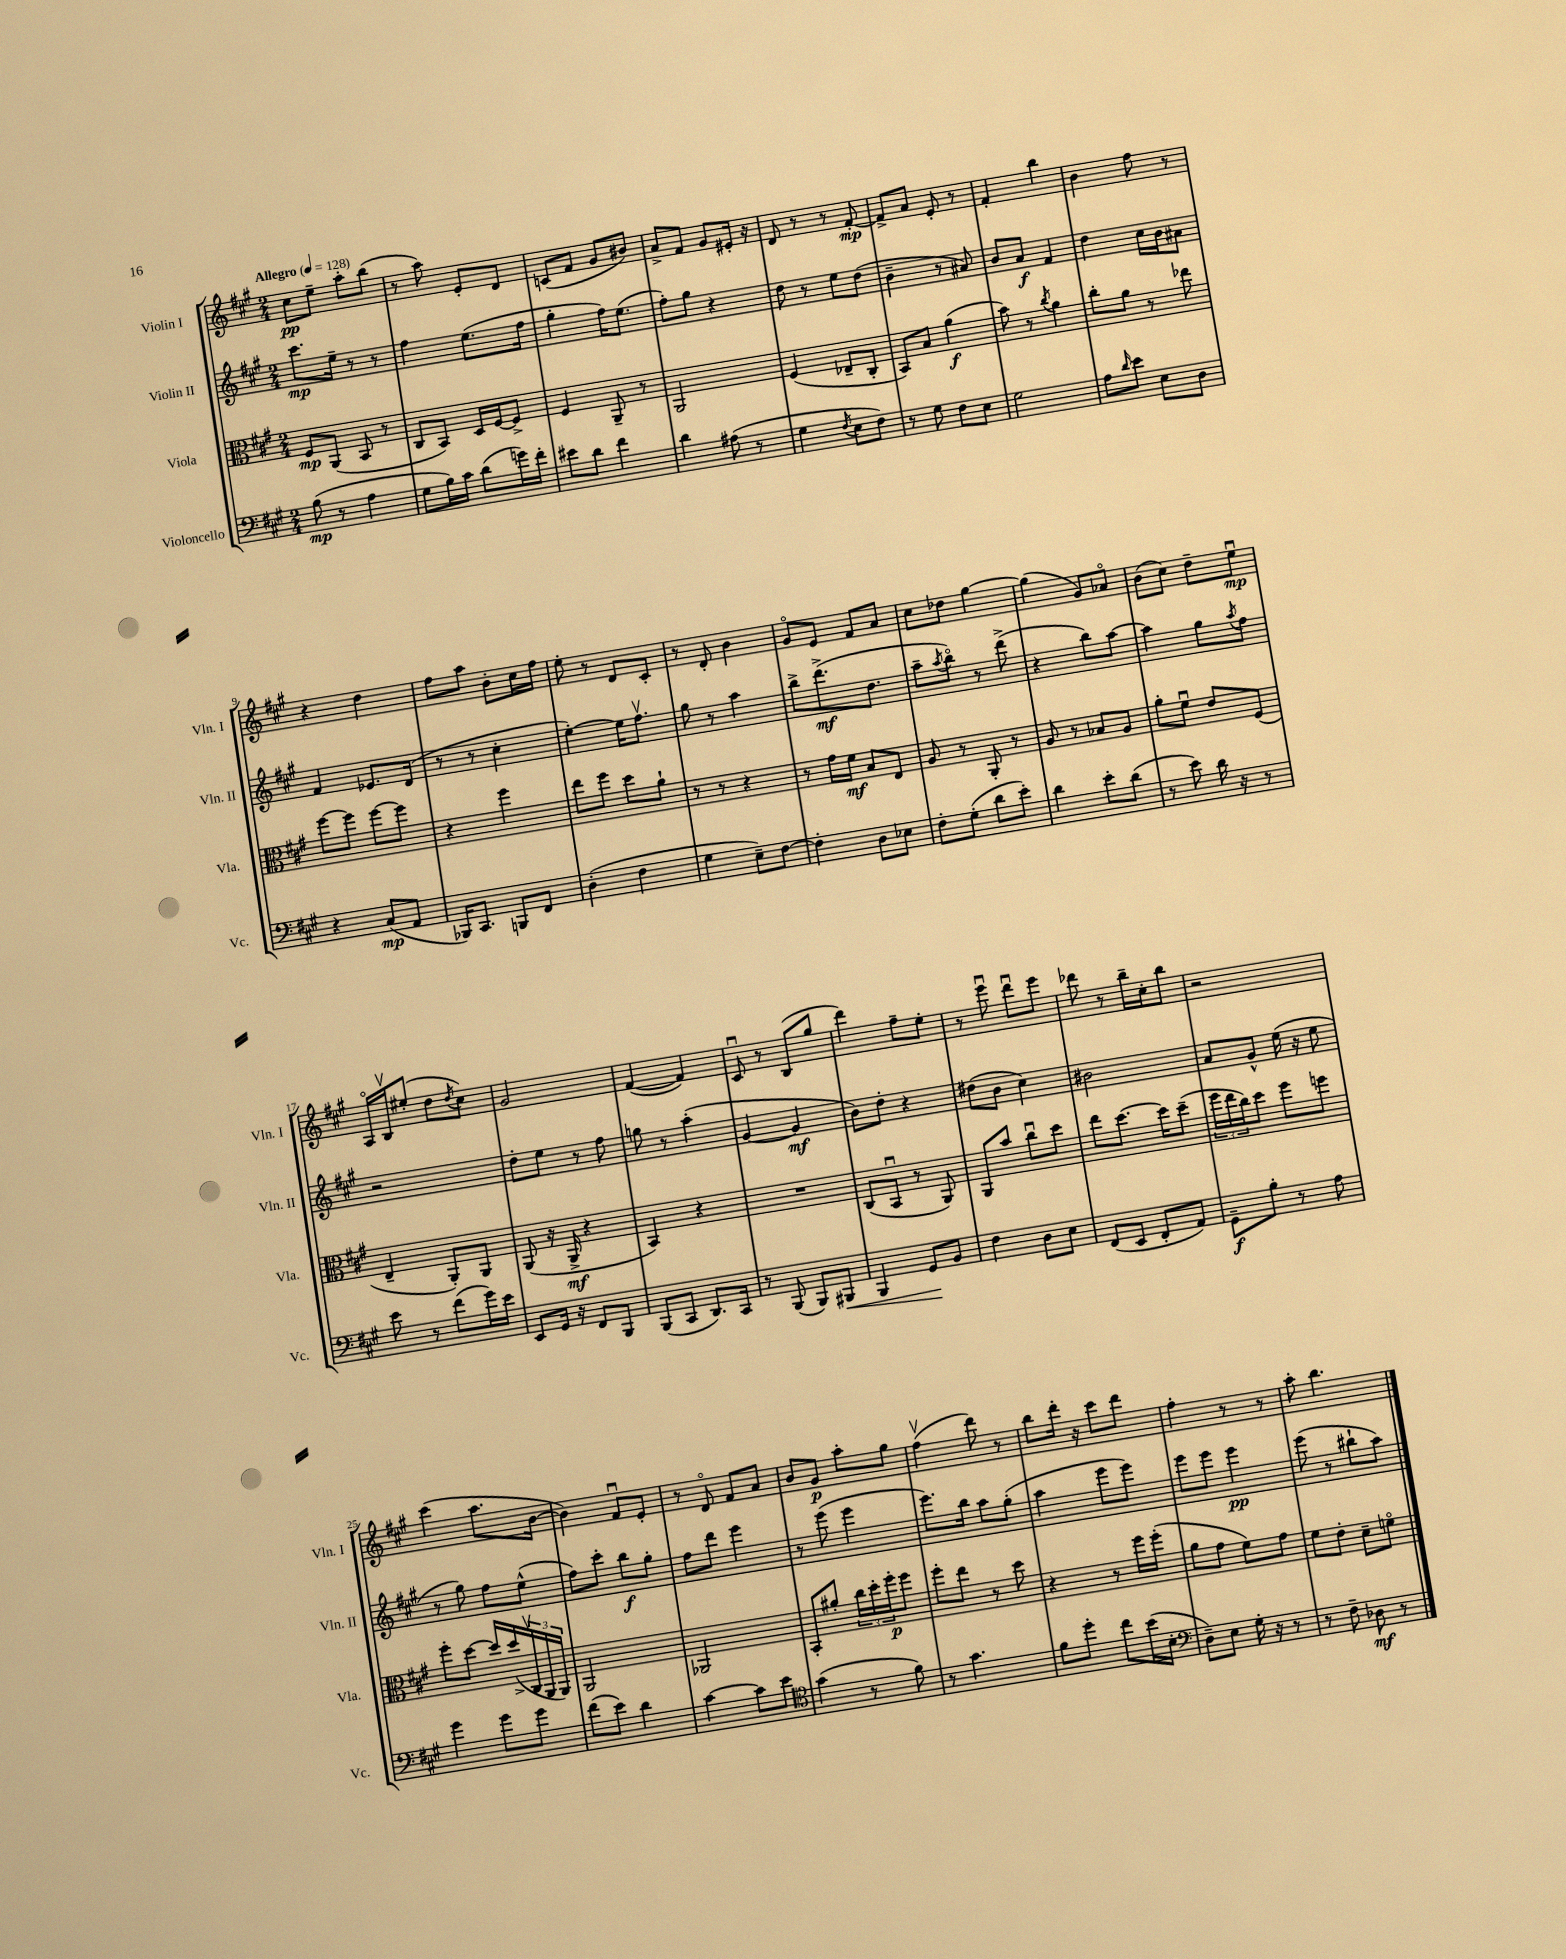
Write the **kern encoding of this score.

**kern	**dynam	**kern	**dynam	**kern	**dynam	**kern	**dynam
*part4	*part4	*part3	*part3	*part2	*part2	*part1	*part1
*staff4	*staff4	*staff3	*staff3	*staff2	*staff2	*staff1	*staff1
*I"Violoncello	*	*I"Viola	*	*I"Violin II	*	*I"Violin I	*
*I'Vc.	*	*I'Vla.	*	*I'Vln. II	*	*I'Vln. I	*
*clefF4	*	*clefC3	*	*clefG2	*	*clefG2	*
*k[f#c#g#]	*	*k[f#c#g#]	*	*k[f#c#g#]	*	*k[f#c#g#]	*
*M2/4	*	*M2/4	*	*M2/4	*	*M2/4	*
*MM128	*	*MM128	*	*MM128	*	*MM128	*
=1	=1	=1	=1	=1	=1	=1	=1
!	!	!	!	!	!	!LO:TX:a:B:t=Allegro	!
(8B\	mp	8F#/L	mp	8.ccc#\L	mp	8cc#\L	pp
8r	.	(8AA/J	.	.	.	8ee~\J	.
.	.	.	.	16ee~\Jk	.	.	.
4A\	.	8BB/	.	8r	.	8aa'\L	.
.	.	8r	.	8r	.	(8bb\J	.
=2	=2	=2	=2	=2	=2	=2	=2
8G#\L	.	8C#/L	.	4ff#\	.	8r	.
16B\L)	.	8BB/J)	.	.	.	8aa\)	.
16c#\JJ	.	.	.	.	.	.	.
(8d\L	.	16D/LL	.	(8.ee\L	.	8e'/L	.
.	.	[16F#/J	.	.	.	.	.
16gn\L)	.	8F#^/J]	.	.	.	8d/J	.
16f#'\JJ	.	.	.	16ff#\Jk	.	.	.
=3	=3	=3	=3	=3	=3	=3	=3
8e#X\L	.	4F#/	.	4gg#'\	.	(8cn/L	.
8d\J	.	.	.	.	.	8f#/J	.
4f#\	.	8AA~/	.	16ff#\KL)	.	8g#/L	.
.	.	.	.	(8.ee\J	.	.	.
.	.	8r	.	.	.	8b#X/J)	.
=4	=4	=4	=4	=4	=4	=4	=4
4d\	.	2AA/	.	8ff#'\L)	.	8a^/L	.
.	.	.	.	8gg#\J	.	8f#/J	.
(8A#X\	.	.	.	4r	.	8g#/L	.
8r	.	.	.	.	.	16e#X'/Jk	.
.	.	.	.	.	.	16r	.
=5	=5	=5	=5	=5	=5	=5	=5
4G#\	.	(4F#/	.	8dd\	.	8d/	.
.	.	.	.	8r	.	8r	.
8qF#/	.	.	.	.	.	.	.
8E\L	.	8E-X~/L	.	8ee\L	.	8r	.
8F#\J)	.	8C#'/J	.	(8dd\J	.	[8f#'/	mp
=6	=6	=6	=6	=6	=6	=6	=6
8r	.	8BB/L)	.	4b~\	.	8f#^/L]	.
8G#\	.	8B/J	.	.	.	8a/J	.
8F#\L	.	(4a\	f	8r	.	8e'/	.
8E\J	.	.	.	8a#X/)	.	8r	.
=7	=7	=7	=7	=7	=7	=7	=7
2G#\	.	8b\)	.	8b/L	.	4f#'/	.
.	.	8r	.	8a/J	f	.	.
.	.	8qcc#/	.	.	.	.	.
.	.	4a\	.	4f#/	.	4bb\	.
=8	=8	=8	=8	=8	=8	=8	=8
8A\L	.	8cc#'\L	.	4dd\	.	4b\	.
16qqd/	.	.	.	.	.	.	.
8e\J	.	8a\J	.	.	.	.	.
8E\L	.	8r	.	16cc#\LL	.	8ff#\	.
.	.	.	.	16b\J	.	.	.
8D\J	.	8ee-X\	.	8a#X\J	.	8r	.
!!LO:LB:g=z
=9	=9	=9	=9	=9	=9	=9	=9
4r	.	[8ff#\L	.	4f#/	.	4r	.
.	.	8ff#\J]	.	.	.	.	.
(8C#/L	mp	[8ff#\L	.	8.e-X/L	.	4dd\	.
8AA/J	.	8ff#\J]	.	.	.	.	.
.	.	.	.	(16d/Jk	.	.	.
=10	=10	=10	=10	=10	=10	=10	=10
16BBB-X/KL)	.	4r	.	8r	.	8ff#\L	.
8.CC#/J	.	.	.	.	.	.	.
.	.	.	.	8r	.	8aa\J	.
8BBBn/L	.	4ff#\	.	4cc#'\	.	8b'\L	.
8FF#/J	.	.	.	.	.	16cc#\L	.
.	.	.	.	.	.	16ff#\JJ	.
=11	=11	=11	=11	=11	=11	=11	=11
(4D'\	.	8ee\L	.	[4ee'\)	.	8ee'\	.
.	.	8ff#\J	.	.	.	8r	.
4F#\	.	8dd\L	.	16ee\KL]	.	8d/L	.
.	.	.	.	8.ff#v\J	.	.	.
.	.	8a`\J	.	.	.	8c#'/J	.
=12	=12	=12	=12	=12	=12	=12	=12
4G#\	.	8r	.	8gg#\	.	8r	.
.	.	8r	.	8r	.	8d'/	.
8E~\L)	.	4r	.	4aa\	.	4b\	.
[8F#\J	.	.	.	.	.	.	.
=13	=13	=13	=13	=13	=13	=13	=13
4F#'\]	.	8r	.	8bb^\L	.	8g#/L	.
.	.	16g#\LL	.	(8.ddd^\	mf	8e/J	.
.	.	16f#\JJ	mf	.	.	.	.
8D\L	.	8B/L	.	.	.	8f#/L	.
.	.	.	.	8.dd\J	.	.	.
8E-X\J	.	8E/J	.	.	.	8a/J	.
=14	=14	=14	=14	=14	=14	=14	=14
8F#'\L	.	8A/	.	8aa~\L	.	8cc#\L	.
.	.	.	.	8qaa/	.	.	.
(8G#'\J	.	8r	.	8bb\J)	.	8dd-X\J	.
8d\L	.	8AA'/	.	8r	.	[4gg#\	.
8e'\J)	.	8r	.	(8ddd^\	.	.	.
=15	=15	=15	=15	=15	=15	=15	=15
4d\	.	8A/	.	4r	.	(4gg#\]	.
.	.	8r	.	.	.	.	.
8e'\L	.	8B-X/L	.	8bb\L)	.	8g#/L)	.
(8d\J	.	8A/J	.	[8aa\J	.	8a-X/J	.
=16	=16	=16	=16	=16	=16	=16	=16
8r	.	8a'\L	.	4aa\]	.	(8b\L	.
8e\)	.	8f#u\J	.	.	.	8cc#\J)	.
16d\	.	8e/L	.	8gg#\L	.	8dd~\L	.
16r	.	.	.	.	.	.	.
.	.	.	.	8qaa/	.	.	.
8r	.	(8F#/J	.	8ff#\J	.	8eeu\J	mp
!!LO:LB:g=z
=17	=17	=17	=17	=17	=17	=17	=17
8e\	.	4E~/	.	2r	.	16A/LL	.
.	.	.	.	.	.	16Bv/J	.
8r	.	.	.	.	.	(8ee#X'/J	.
(8f#\L	.	8AA'/L)	.	.	.	8dd\L	.
.	.	.	.	.	.	8qdd/	.
16g#\L)	.	8AA/J	.	.	.	8cc#\J)	.
16e\JJ	.	.	.	.	.	.	.
=18	=18	=18	=18	=18	=18	=18	=18
8EE/L	.	(8AA/	.	8dd'\L	.	2g#/	.
16GG#/Jk	.	16r	.	8ee\J	.	.	.
16r	.	16AA^/	mf	.	.	.	.
8FF#/L	.	4r	.	8r	.	.	.
8BBB/J	.	.	.	8ff#\	.	.	.
=19	=19	=19	=19	=19	=19	=19	=19
(8BBB/L	.	4BB/)	.	8ggn\	.	([4f#/	.
8CC#/J	.	.	.	8r	.	.	.
8.DD/L)	.	4r	.	(4aa'\	.	4f#/])	.
16CC#/Jk	.	.	.	.	.	.	.
=20	=20	=20	=20	=20	=20	=20	=20
8r	.	2r	.	[4g#/	.	8c#u/	.
(8BBB/	.	.	.	.	.	8r	.
8BBB/L)	.	.	.	4g#/]	mf	(8B/L	.
!	!LO:HP:b	!	!	!	!	!	!
8BBB#X/J	<	.	.	.	.	8gg#/J	.
=21	=21	=21	=21	=21	=21	=21	=21
4BBB/	.	(8C#/L	.	8b\L)	.	4ddd\)	.
.	.	8BBu/J	.	8dd'\J	.	.	.
8GG#/L	.	8r	.	4r	.	8ff#~\L	.
8BB/J	[	8AA/)	.	.	.	8ee'\J	.
=22	=22	=22	=22	=22	=22	=22	=22
4F#\	.	8AA/L	.	(8dd#X\L	.	8r	.
.	.	8b/J	.	8b\J	.	8eeeu\	.
8D\L	.	8cc#u\L	.	4cc#\)	.	8dddu\L	.
8E\J	.	8dd\J	.	.	.	8eee\J	.
=23	=23	=23	=23	=23	=23	=23	=23
(8FF#/L	.	8ee\L	.	2b#X\	.	8ddd-X\	.
8EE/J	.	[8.dd\J	.	.	.	8r	.
8FF#'/L	.	.	.	.	.	16bb~\LL	.
.	.	16dd\KL]	.	.	.	16cc#'\J	.
8AA/J)	.	(8dd~\J	.	.	.	8bb\J	.
=24	=24	=24	=24	=24	=24	=24	=24
8GG#~\L	f	24ff#\LL	.	8a/L	.	2r	.
.	.	24ee\	.	.	.	.	.
.	.	24cc#\J)	.	.	.	.	.
8B'\J	.	8dd\J	.	8g#^^/J	.	.	.
8r	.	8ff#\L	.	(16ee\	.	.	.
.	.	.	.	16r	.	.	.
8A\	.	8ffn\J	.	8ee\	.	.	.
!!LO:LB:g=z
=25	=25	=25	=25	=25	=25	=25	=25
4g#\	.	8ff#'\L	.	8r	.	(4ccc#\	.
.	.	[8dd\J	.	8gg#\)	.	.	.
8g#\L	.	16dd/LL]	.	8ff#\L	.	8.aa\L	.
.	.	(16dd^/	.	.	.	.	.
8g#\J	.	24C#v/	.	(8ee^^\J	.	.	.
.	.	24AA/	.	.	.	.	.
.	.	.	.	.	.	[16b\Jk	.
.	.	24AA/JJ)	.	.	.	.	.
=26	=26	=26	=26	=26	=26	=26	=26
(8f#\L	.	2AA/	.	8ff#\L)	.	4b\])	.
8e\J)	.	.	.	8ccc#'\J	.	.	.
4d\	.	.	.	8bb\L	f	8f#u/L	.
.	.	.	.	8gg#'\J	.	8e'/J	.
=27	=27	=27	=27	=27	=27	=27	=27
[4c#\	.	2AA-X/	.	8ff#\L	.	8r	.
.	.	.	.	8ddd\J	.	8d/	.
8c#\L]	.	.	.	4eee\	.	8f#/L	.
8e\J	.	.	.	.	.	8a/J	.
=28	=28	=28	=28	=28	=28	=28	=28
*clefC4	*	*	*	*	*	*	*
(4g#\	.	8BB'/L	.	8r	.	8b/L	.
.	.	8a#X'/J	.	(8eee\	.	8g#/J	p
8r	.	24cc#\LL	.	4eee\	.	8aa'\L	.
.	.	24dd'\	.	.	.	.	.
.	.	24ff#'\J	p	.	.	.	.
8f#\)	.	8ff#\J	.	.	.	8gg#\J	.
=29	=29	=29	=29	=29	=29	=29	=29
8r	.	8ff#'\L	.	8.eee\L)	.	(4ff#v\	.
4.g#\	.	8ee\J	.	.	.	.	.
.	.	.	.	16bb\Jk	.	.	.
.	.	8r	.	8aa\L	.	8ddd\)	.
.	.	8dd\	.	(8gg#'\J	.	8r	.
=30	=30	=30	=30	=30	=30	=30	=30
8f#\L	.	4r	.	4aa\	.	8bb\L	.
8dd'\J	.	.	.	.	.	16ddd'\Jk	.
.	.	.	.	.	.	16r	.
8cc#\L	.	8r	.	8eee\L	.	8ccc#\L	.
(16b\L	.	16ff#\LL	.	8eee\J)	.	8ddd\J	.
16B'\JJ	.	(16ff#'\JJ	.	.	.	.	.
=31	=31	=31	=31	=31	=31	=31	=31
*clefF4	*	*	*	*	*	*	*
8D~\L)	.	8a\L	.	8eee\L	.	4ff#'\	.
8E\J	.	8g#\J	.	8eee\J	.	.	.
16G#'\	.	8f#\L)	.	4eee\	pp	8r	.
16r	.	.	.	.	.	.	.
8r	.	8g#\J	.	.	.	8r	.
=32	=32	=32	=32	=32	=32	=32	=32
8r	.	8f#\L	.	(8eee\	.	8aa'\	.
8F#~\	.	8e'\J	.	8r	.	4.bb\	.
8D-X\	mf	8d~\L	.	8bb#X`\L	.	.	.
8r	.	8fn\J	.	8aa\J)	.	.	.
==	==	==	==	==	==	==	==
*-	*-	*-	*-	*-	*-	*-	*-
